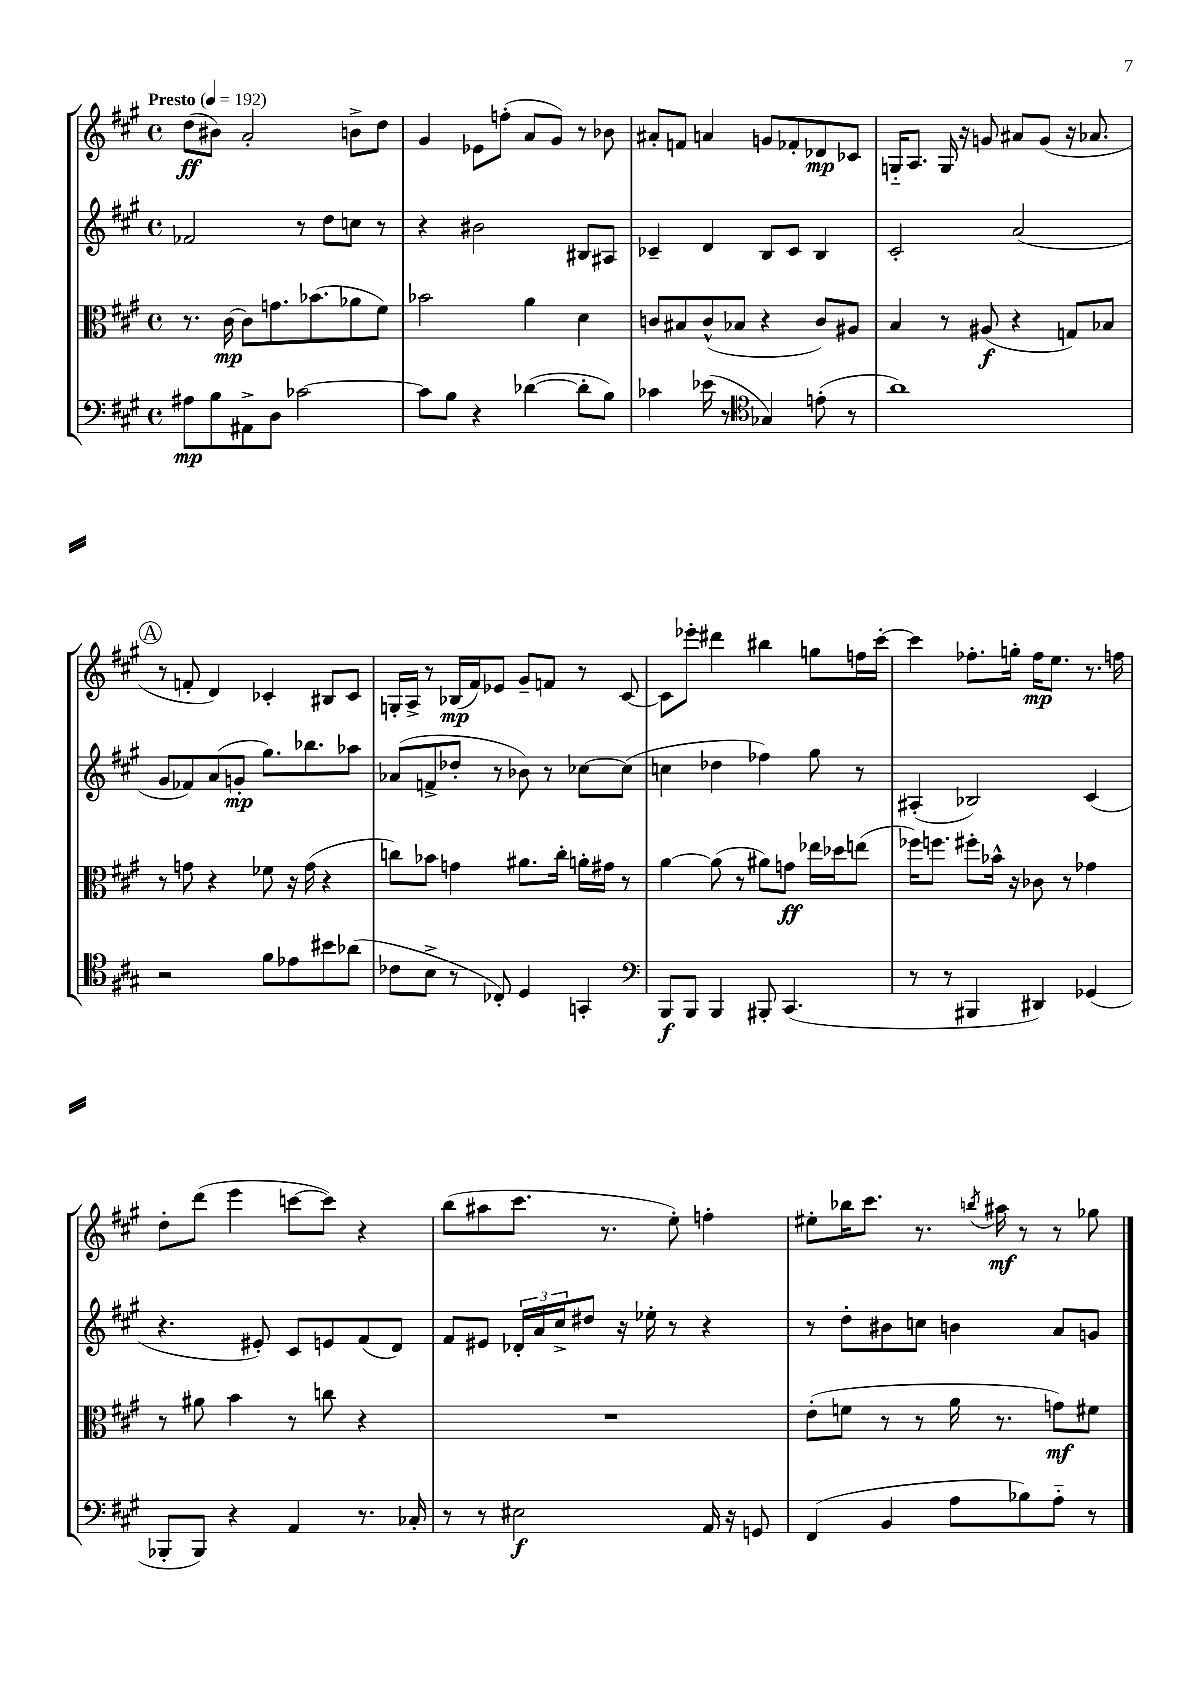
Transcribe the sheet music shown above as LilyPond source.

<<
\new StaffGroup <<
\new Staff = "s0" {
    \clef treble \key a \major \defaultTimeSignature \time 4/4 \tempo "Presto" 4 = 192
    d''8\ff( bis'8) a'2-. b'8-> d''8 |
    gis'4 ees'8 f''8-.( a'8 gis'8) r8 bes'8 |
    ais'8-. f'8 a'4 g'8 fes'8-. des'8\mp ces'8 |
    g16-_ a8. g16 r16 g'8 ais'8 g'8( r16 aes'8. |
    \mark \markup { \circle "A" } r8 f'8-. d'4) ces'4-. bis8 ces'8 |
    g16-. a16-> r8 bes16\mp( fis'16) ees'8 gis'8-- f'8 r8 cis'8~ |
    cis'8 ees'''8-. dis'''4 bis''4 g''8 f''16 cis'''16~-. |
    cis'''4 fes''8.-. g''16-. fes''16\mp e''8. r8. f''16 |
    d''8-. d'''8( e'''4 c'''8~ c'''8) r4 |
    b''8( ais''8 cis'''8. r8. e''8-.) f''4-. |
    eis''8-. bes''16 cis'''8. r8. \acciaccatura { b''8 } ais''16\mf r8 r8 ges''8 \bar "|." |
}
\new Staff = "s1" {
    \clef treble \key a \major \defaultTimeSignature \time 4/4
    fes'2 r8 d''8 c''8 r8 |
    r4 bis'2 bis8 ais8 |
    ces'4-- d'4 b8 ces'8 b4 |
    cis'2-. a'2( |
    \mark \markup { \circle "A" } gis'8 fes'8) a'8( g'8-.\mp gis''8.) bes''8. aes''8 |
    aes'8( f'8-> des''8-. r8 bes'8) r8 ces''8~ ces''8( |
    c''4 des''4 fes''4) gis''8 r8 |
    ais4-.( bes2) cis'4( |
    r4. eis'8-.) cis'8 e'8 fis'8( d'8) |
    fis'8 eis'8 \tuplet 3/2 { des'16-. a'16 cis''16-> } dis''8 r16 ees''16-. r8 r4 |
    r8 d''8-. bis'8 c''8 b'4 a'8 g'8 \bar "|." |
}
\new Staff = "s2" {
    \clef alto \key a \major \defaultTimeSignature \time 4/4
    r8. cis'16~\mp cis'8 g'8. bes'8.( aes'8 fis'8) |
    bes'2 a'4 d'4 |
    c'8 bis8 c'8-^( bes8 r4 c'8) ais8 |
    b4 r8 ais8\f( r4 g8) bes8 |
    \mark \markup { \circle "A" } r8 g'8 r4 fes'8 r16 g'16( r4 |
    c''8) bes'8 g'4 ais'8. c''16-. a'16-. gis'16 r8 |
    a'4~ a'8( r8 ais'8) g'8\ff ees''16 des''16 e''8( |
    fes''16) f''8. fis''8-. bes'16-^ r16 ces'8 r8 ges'4 |
    r8 ais'8 b'4 r8 c''8 r4 |
    R1 |
    e'8-.( f'8 r8 r8 a'16 r8. g'8\mf) fis'8 \bar "|." |
}
\new Staff = "s3" {
    \clef bass \key a \major \defaultTimeSignature \time 4/4
    ais8\mp b8 ais,8-> d8 ces'2~ |
    ces'8 b8 r4 des'4~( des'8-. b8) |
    ces'4 ees'16( r8. \clef tenor ges4) e'8-.( r8 |
    a'1) |
    \mark \markup { \circle "A" } r2 fis'8 ees'8 bis'8 aes'8( |
    ces'8 b8-> r8 ces8-.) d4 g,4-. |
    \clef bass b,,8\f b,,8 b,,4 bis,,8-. cis,4.( |
    r8 r8 bis,,4 dis,4) ges,4( |
    bes,,8-. bes,,8) r4 a,4 r8. ces16-. |
    r8 r8 eis2\f a,16 r16 g,8 |
    fis,4( b,4 a8 bes8) a8-_ r8 \bar "|." |
}
>>
>>
\layout { \context { \Score \remove "Bar_number_engraver" } }
